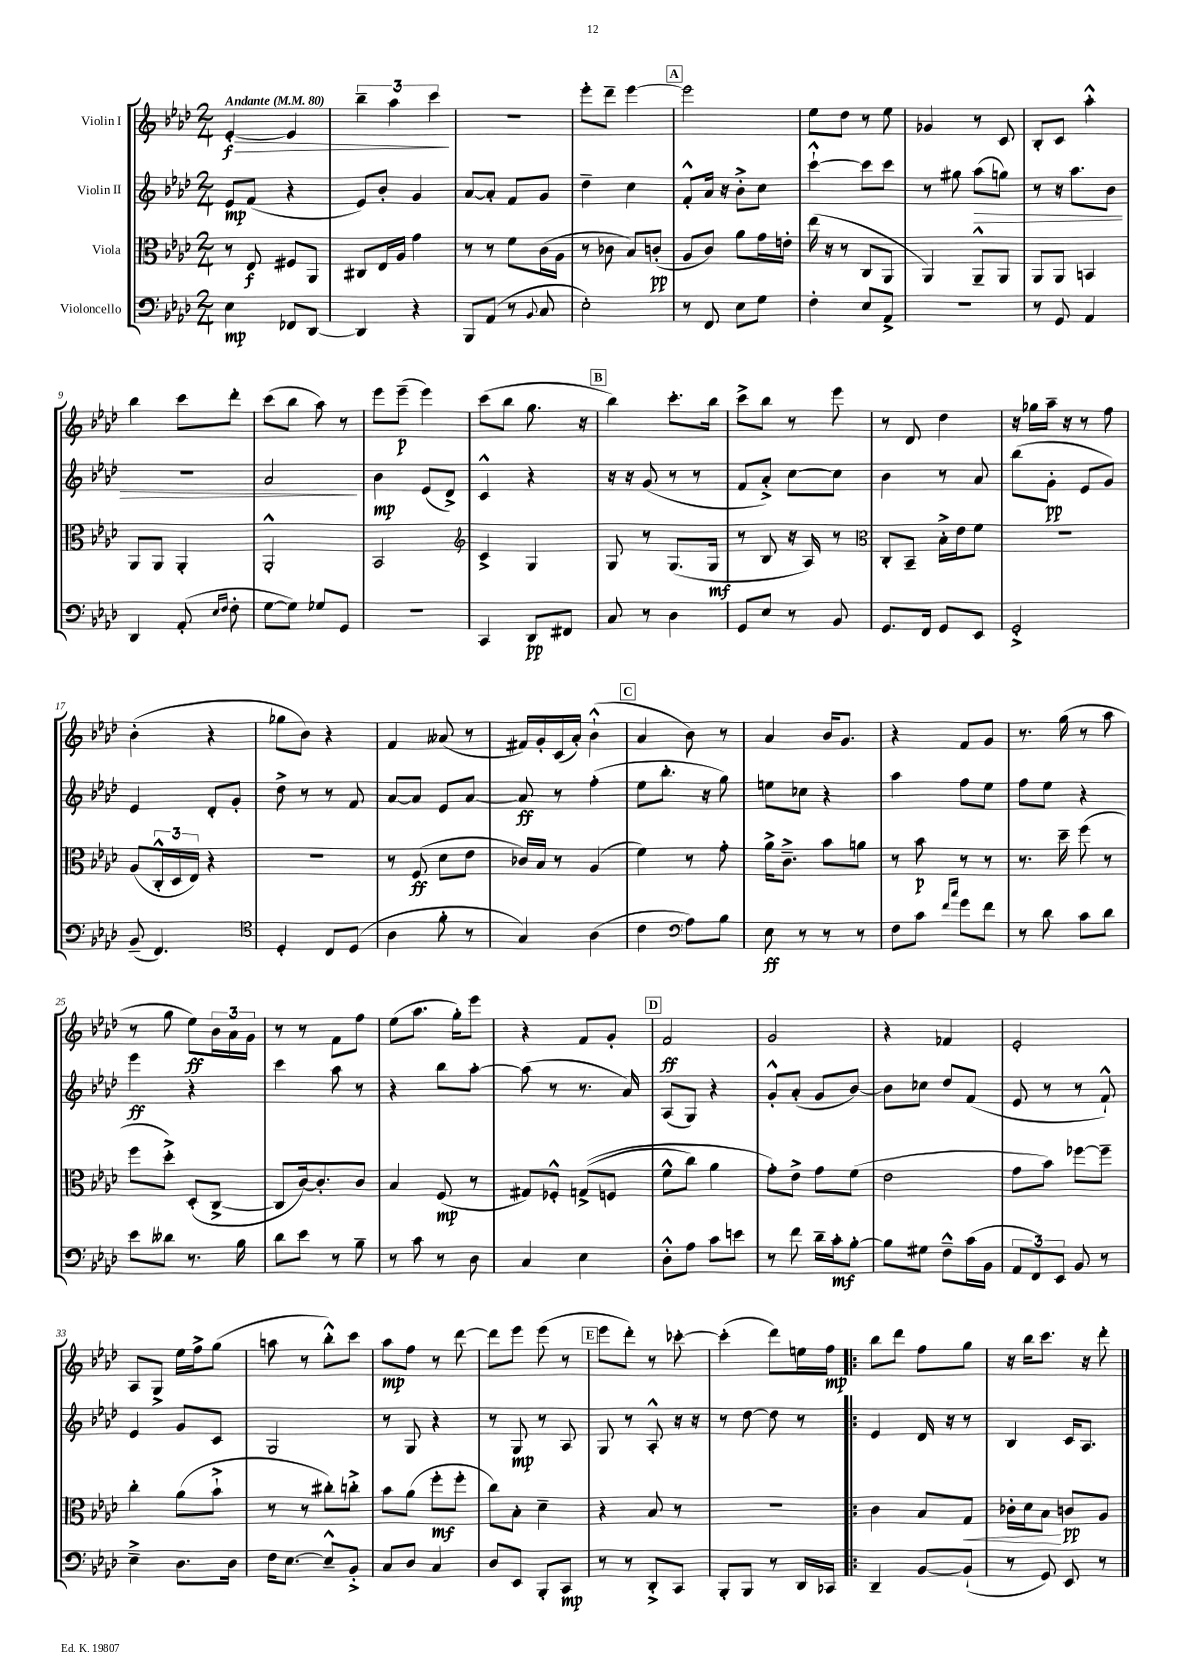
<<
\new StaffGroup <<
\new Staff = "s0" \with { instrumentName = "Violin I" } {
    \clef treble \key aes \major \numericTimeSignature \time 2/4 \tempo "Andante" 4 = 80
    ees'4~-.\f\> ees'4 |
    \tuplet 3/2 { bes''4-- aes''4 c'''4\! } |
    r2 |
    ees'''8-. des'''8-- ees'''4~ |
    \mark \markup { \box "A" } ees'''2 |
    ees''8 des''8 r8 ees''8 |
    ges'4 r8 c'8 |
    bes8-. c'8 aes''4-.-^ |
    bes''4 c'''8 des'''8-. |
    c'''8( bes''8 aes''8) r8 |
    ees'''8 ees'''8--\p( ees'''4) |
    c'''8( bes''8 g''8. r16 |
    \mark \markup { \box "B" } bes''4) c'''8.-. bes''16 |
    c'''8-> bes''8 r8 ees'''8 |
    r8 des'8 des''4 |
    r16 ges''16 aes''16-- r16 r8 f''8 |
    bes'4-.( r4 |
    ges''8 bes'8) r4 |
    f'4 aeses'8( r8 |
    fis'16) g'16-. c'16( aes'16-.) bes'4-!-^( |
    \mark \markup { \box "C" } aes'4 bes'8) r8 |
    aes'4 bes'16 g'8. |
    r4 f'8 g'8 |
    r8. g''16( r8 aes''8 |
    r8 g''8 ees''8\ff) \tuplet 3/2 { bes'16 aes'16 g'16 } |
    r8 r8 f'8 f''8 |
    ees''8( aes''8. g''16-.) ees'''8 |
    r4 f'8 g'8-. |
    \mark \markup { \box "D" } f'2\ff |
    g'2 |
    r4 fes'4 |
    ees'2-. |
    aes8 g8-> ees''16 f''16-> g''8( |
    a''8 r8 bes''8-.-^) c'''8 |
    aes''8\mp f''8 r8 des'''8~ |
    des'''8 ees'''8 ees'''8( r8 |
    \mark \markup { \box "E" } ees'''8 des'''8-.) r8 ces'''8~-. |
    ces'''4-.( des'''8) e''16 f''16\mp |
    \bar ".|:" bes''8 des'''8 f''8 g''8 |
    r16 bes''16 c'''8. r16 des'''8-. \bar "|." |
}
\new Staff = "s1" \with { instrumentName = "Violin II" } {
    \clef treble \key aes \major \numericTimeSignature \time 2/4
    ees'8\mp f'8( r4 |
    ees'8) bes'8-. g'4 |
    aes'8~ aes'8-. f'8 g'8 |
    des''4-- c''4 |
    \mark \markup { \box "A" } f'8-.-^ aes'16 r16 bes'8-.-> c''8 |
    c'''4~-!-^ c'''8 c'''8 |
    r8 gis''8 aes''8\>( g''8) |
    r8 r16 aes''8. bes'8 |
    r2 |
    aes'2\! |
    bes'4\mp ees'8( des'8->) |
    c'4-^ r4 |
    \mark \markup { \box "B" } r16 r16 g'8( r8 r8 |
    f'8 aes'8-.->) c''8~ c''8 |
    bes'4 r8 aes'8 |
    bes''8( g'8-.\pp ees'8 g'8) |
    ees'4 des'8-. g'8-. |
    des''8-> r8 r8 f'8 |
    aes'8~ aes'8 ees'8 aes'8~ |
    aes'8\ff r8 f''4-.( |
    \mark \markup { \box "C" } ees''8 bes''8.-. r16 g''8) |
    e''8 ces''8 r4 |
    aes''4 f''8 ees''8 |
    f''8 ees''8 r4 |
    ees'''4\ff r4 |
    c'''4 aes''8 r8 |
    r4 bes''8 aes''8~-. |
    aes''8( r8 r8. aes'16) |
    \mark \markup { \box "D" } aes8( g8) r4 |
    g'8-.-^ aes'8-.( g'8 bes'8~) |
    bes'8 ces''8 des''8 f'8( |
    ees'8 r8 r8 f'8-!-^) |
    ees'4 g'8 c'8 |
    g2 |
    r8 g8 r4 |
    r8 g8\mp r8 aes8 |
    \mark \markup { \box "E" } g8 r8 aes8-.-^ r16 r16 |
    r8 des''8~ des''8 r8 |
    \bar ".|:" ees'4 des'16 r16 r8 |
    bes4 c'16 aes8. \bar "|." |
}
\new Staff = "s2" \with { instrumentName = "Viola" } {
    \clef alto \key aes \major \numericTimeSignature \time 2/4
    r8 ees8\f fis8 aes,8 |
    cis8 ees16 aes16 g'4 |
    r8 r8 f'8 c'16( aes16 |
    r8 ces'8 bes8) c'8-.\pp( |
    \mark \markup { \box "A" } aes8 c'8) aes'8 g'16 e'16-. |
    ees''16( r16 r8 c8 aes,8 |
    aes,4) aes,8---^ aes,8 |
    aes,8 aes,8 b,4 |
    aes,8 aes,8 aes,4-. |
    aes,2-.-^ |
    bes,2 |
    \clef treble c'4-> g4 |
    \mark \markup { \box "B" } g8 r8 g8.( g16\mf |
    r8 bes8 r16 aes16) r8 |
    \clef alto c8-. bes,8-- bes16-.-> ees'16 f'8 |
    R2 |
    aes8( \tuplet 3/2 { c16-.-^ des16 ees16) } r4 |
    R2 |
    r8 f8\ff( des'8 ees'8 |
    ces'16) bes16 r8 aes4( |
    \mark \markup { \box "C" } f'4) r8 g'8-. |
    aes'16-> c'8.---> bes'8 a'8 |
    r8 bes'8\p r8 r8 |
    r8. des''16-- f''8( r8 |
    f''8 des''8-.->) des8-.( c8~-> |
    c8 c'16~) c'8.-. c'8 |
    bes4 f8\mp( r8 |
    gis8) fes8-.-^ g8->(\( f8 |
    \mark \markup { \box "D" } f'8-^ c''8) aes'4 |
    g'8-.\) ees'8-> g'8 f'8( |
    ees'2 |
    g'8 bes'8) fes''8~ fes''8-- |
    c''4-. aes'8( bes'8-!-> |
    r8 r8 cis''8-.) c''8-.-> |
    bes'8 aes'8( f''8-.\mf f''8-. |
    c''8) bes8-. des'4-- |
    \mark \markup { \box "E" } r4 bes8 r8 |
    R2 |
    \bar ".|:" c'4 bes8 g8\< |
    ces'16-. des'16 bes8\! c'8\pp aes8 \bar "|." |
}
\new Staff = "s3" \with { instrumentName = "Violoncello" } {
    \clef bass \key aes \major \numericTimeSignature \time 2/4
    ees4\mp fes,8 des,8~ |
    des,4 r4 |
    bes,,8 aes,8( r8 \appoggiatura { bes,8 } c8 |
    ees2-.) |
    \mark \markup { \box "A" } r8 f,8 ees8 g8 |
    f4-. ees8 aes,8-> |
    R2 |
    r8 g,8 aes,4 |
    des,4 aes,8-.( \grace { ees16 f16 } f8-. |
    g8~ g8) ges8 g,8 |
    R2 |
    c,4 des,8\pp fis,8 |
    \mark \markup { \box "B" } c8 r8 des4 |
    g,8 ees8 r8 bes,8 |
    g,8. f,16 g,8 ees,8 |
    g,2-.-> |
    bes,8--( f,4.) |
    \clef tenor des4-. c8 des8( |
    aes4 f'8-. r8 |
    g4) aes4( |
    \mark \markup { \box "C" } c'4 \clef bass aes8) bes8 |
    ees8\ff r8 r8 r8 |
    f8 c'8 \grace { f'16 c''16 } g'8 f'8 |
    r8 des'8 c'8 des'8 |
    ees'8 deses'8 r8. bes16 |
    des'8 ees'8 r8 bes8-- |
    r8 c'8 r8 des8 |
    c4 ees4 |
    \mark \markup { \box "D" } des8-.-^ aes8 c'8 e'8 |
    r8 f'8 des'16-- c'16-.\mf bes8~-. |
    bes8 gis8 f8---^ c'16( bes,16 |
    \tuplet 3/2 { aes,8 f,8) ees,8 } bes,8 r8 |
    ees4---> des8. des16 |
    f16 ees8.~ ees8---^ bes,8-.-> |
    c8 des8 c4 |
    des8 ees,8 bes,,8-. c,8\mp |
    \mark \markup { \box "E" } r8 r8 des,8-.-> c,8 |
    bes,,8-. bes,,8 r8 des,16 ces,16 |
    \bar ".|:" des,4-- bes,8~ bes,8-!( |
    r8 g,8) ees,8 r8 \bar "|." |
}
>>
>>
